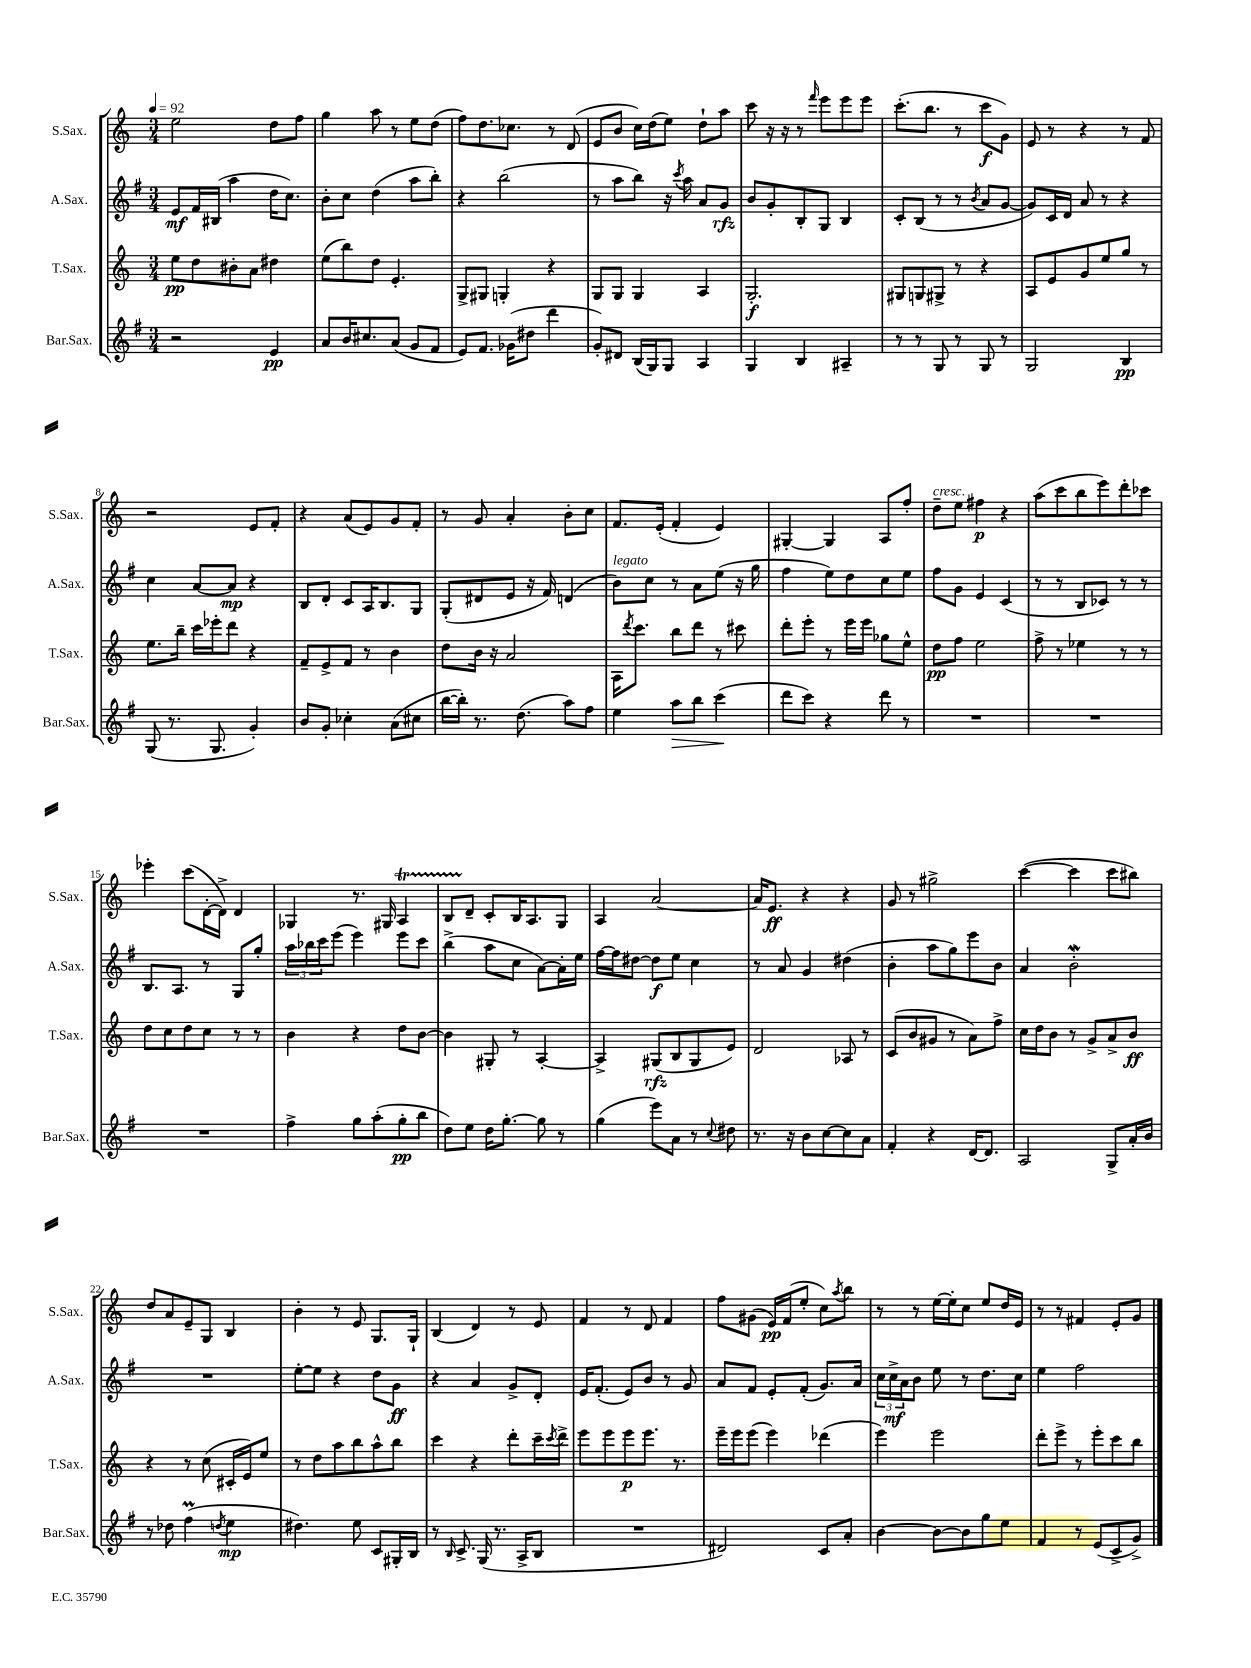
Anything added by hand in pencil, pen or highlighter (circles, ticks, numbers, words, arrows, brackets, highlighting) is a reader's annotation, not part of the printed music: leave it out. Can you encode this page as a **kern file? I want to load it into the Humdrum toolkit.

**kern	**kern	**kern	**kern
*staff4	*staff3	*staff2	*staff1
*clefG2	*clefG2	*clefG2	*clefG2
*k[f#]	*k[]	*k[f#]	*k[]
*M3/4	*M3/4	*M3/4	*M3/4
*MM92	*MM92	*MM92	*MM92
2r	8ee	8e	2ee
.	8dd	16f#	.
.	.	(16B#	.
.	8b#'	4aa	.
.	8a	.	.
4e	4dd#	16dd	8dd
.	.	8.cc)	.
.	.	.	8ff
=	=	=	=
8a	(8ee	8b'	4gg
16b	8bb)	8cc	.
8.cc#	.	.	.
.	8dd	(4dd	8aa
(8a	4.e'	.	8r
8g	.	8aa	8ee
8f#	.	8bb')	(8dd
=	=	=	=
8e)	8G^	4r	8ff)
8.f#	8G#	.	8.dd
.	4G'	(2bb	.
(16g-	.	.	8.cc-
8dd#	.	.	.
4ddd	4r	.	8r
.	.	.	(8d
=	=	=	=
8g')	8G	8r	8e
8d#	8G	8aa	8b
(16B	4G	8bb)	16cc)
16G)	.	.	(16dd
8G	.	16r	8ee)
.	.	8qccc	.
.	.	16aa	.
4A	4A	8a	8dd`
.	.	8g	8aa
=	=	=	=
4G	2.G'	8b	8ccc
.	.	8g'	16r
.	.	.	16r
4B	.	8B'	8r
.	.	.	16qqfff
.	.	8G	8eee
4A#~	.	4B	8eee
.	.	.	8eee
=	=	=	=
8r	8G#	8c'	(8.ccc'
8r	8G	(8B	.
.	.	.	8.bb
8G	8G#^	8r	.
8r	8r	8r	8r
.	.	8qb	.
8G	4r	8a	8ccc
8r	.	[8g	8g)
=	=	=	=
2G	8A	8g])	8e
.	8e	16c	8r
.	.	16d	.
.	8g	8a	4r
.	8ee	8r	.
4B	8gg	4r	8r
.	8r	.	8f
=	=	=	=
(8G	8.ee	4cc	2r
8.r	.	.	.
.	16bb~	.	.
.	16ccc	[8a	.
8.G	16eee-'	.	.
.	8ddd	8a]	.
4g')	4r	4r	8e
.	.	.	8f'
=	=	=	=
8b	8f~	8B	4r
8g'	8e^	8d'	.
4cc-'	8f	8c	(8a
.	8r	16A	8e)
.	.	8.B	.
(8a	4b	.	8g
8cc#	.	8G	8f'
=	=	=	=
[16bb	8dd	(8G'	8r
16bb'])	.	.	.
8.r	16b	8d#	8g
.	16r	.	.
.	2a	8e	4a'
(8.dd	.	.	.
.	.	16r	.
.	.	16f#)	.
8aa)	.	(4d	8b'
8ff#	.	.	8cc
=	=	=	=
4ee	16A	8b)	8.f
.	8qddd	.	.
.	8.ccc	.	.
.	.	8cc	.
.	.	.	(16e'
8aa	8bb	8r	4f'
8bb	8ddd	8a	.
(4ccc	8r	(8ee	4e)
.	8ccc#	16r	.
.	.	16gg	.
=	=	=	=
8ddd	8ddd'	4ff#	[4G#'
8ccc)	8eee'	.	.
4r	8r	8ee)	4G#]
.	16eee	8dd	.
.	16eee	.	.
8ddd	8gg-	8cc	8A
8r	8ee^^	8ee	8ff'
=	=	=	=
2.r	8dd	8ff#	8dd~
.	8ff	8g	8ee
.	2ee	4e	4ff#
.	.	(4c	4r
=	=	=	=
2.r	8ff^	8r	(8aa
.	8r	8r	8ccc
.	4ee-	8B	8bb
.	.	8c-)	8eee)
.	8r	8r	8ddd'
.	8r	8r	8ccc-
=	=	=	=
2.r	8dd	8.B	4eee-'
.	8cc	.	.
.	.	8.A	.
.	8dd	.	(8ccc
.	8cc	8r	[16d'
.	.	.	16d^])
.	8r	8G	4d
.	8r	8gg'	.
=	=	=	=
4ff#^	4b	24aa	4G-
.	.	24bb-	.
.	.	24ccc	.
.	.	(8eee	.
8gg	4r	4eee)	8.r
(8aa'	.	.	.
.	.	.	16G#
8gg'	8dd	8eee	4A
8bb	[8b	8ccc	.
=	=	=	=
8dd)	4b]	(4bb^	8B
8ee	.	.	8d~
16dd	8G#'	8aa	8c'
[8.gg'	.	.	.
.	8r	8cc	16B
.	.	.	8.A
8gg]	[4A'	[8a)	.
8r	.	16a']	8G
.	.	16ee	.
=	=	=	=
(4gg	4A^]	[16ff#	4A
.	.	16ff#]	.
.	.	[8dd#	.
8eee)	(8G#	8dd#]	[2a
8a	8B	8ee	.
8r	8G#	4cc	.
8qqcc	.	.	.
8dd#	8e)	.	.
=	=	=	=
8.r	2d	8r	16a]
.	.	.	8.e
.	.	8a	.
16r	.	.	.
8b	.	4g	4r
[8cc	.	.	.
8cc]	8A-	(4dd#	4r
8a	8r	.	.
=	=	=	=
4f#'	(8c	4b'	8g
.	8b	.	8r
4r	8g#	8aa	2gg#^
.	8r	8gg)	.
[16d	8a)	8eee	.
8.d]	.	.	.
.	8ff^	8b	.
=	=	=	=
2A	16cc	4a	([4ccc
.	16dd	.	.
.	8b	.	.
.	8r	2b'	4ccc]
.	8g^	.	.
8G^	8a^	.	8ccc
16a'	8b	.	8bb#)
16b	.	.	.
=	=	=	=
8r	4r	2.r	8dd
8dd-	.	.	8a
(4ff#	8r	.	8e~
.	(8cc	.	8G
8qdd	.	.	.
4ee	16c#'	.	4B
.	16e)	.	.
.	8ee	.	.
=	=	=	=
4.dd#)	8r	[8ee'	4b'
.	8dd	8ee]	.
.	8aa	4r	8r
8ee	8bb	.	8e
8c	8aa^^	8dd	8.G
16G#'	8bb	8g	.
16B	.	.	16G`
=	=	=	=
8r	4ccc	4r	(4B
16qqB	.	.	.
8.c^	.	.	.
.	4r	4a	4d)
(16G	.	.	.
8.r	.	.	.
.	8ddd'	8g^	8r
16A^	.	.	.
8B	16ccc~	8d'	8e
.	8qccc	.	.
.	16ddd^	.	.
=	=	=	=
2.r	8eee	16e	4f
.	.	(8.f#'	.
.	8eee	.	.
.	8eee	8e)	8r
.	8.eee	8b	8d
.	.	8r	4f
.	8.r	.	.
.	.	8g	.
=	=	=	=
2d#)	16eee~	8a	8ff
.	16eee	.	.
.	(8eee	8f#	(8g#
.	4eee)	8e'	16e)
.	.	.	(16f
.	.	(8f#'	8ee'
8c	(4ddd-	8.g)	8cc)
.	.	.	8qaa
8a'	.	.	8bb
.	.	16a	.
=	=	=	=
[4b	4eee)	24cc	8r
.	.	24cc^	.
.	.	24a	.
.	.	8b	8r
8b_	2eee	8ee	[16ee
.	.	.	16ee']
8b]	.	8r	8cc
8gg	.	8.dd	8ee
8ee	.	.	16dd
.	.	16cc	16e
=	=	=	=
4f#	8ddd'	4ee	8r
.	8eee^	.	8r
8r	8r	2ff#	4f#
(8e	8eee'	.	.
8c^	8ccc	.	8e'
8g^)	8bb	.	8g
==	==	==	==
*-	*-	*-	*-
